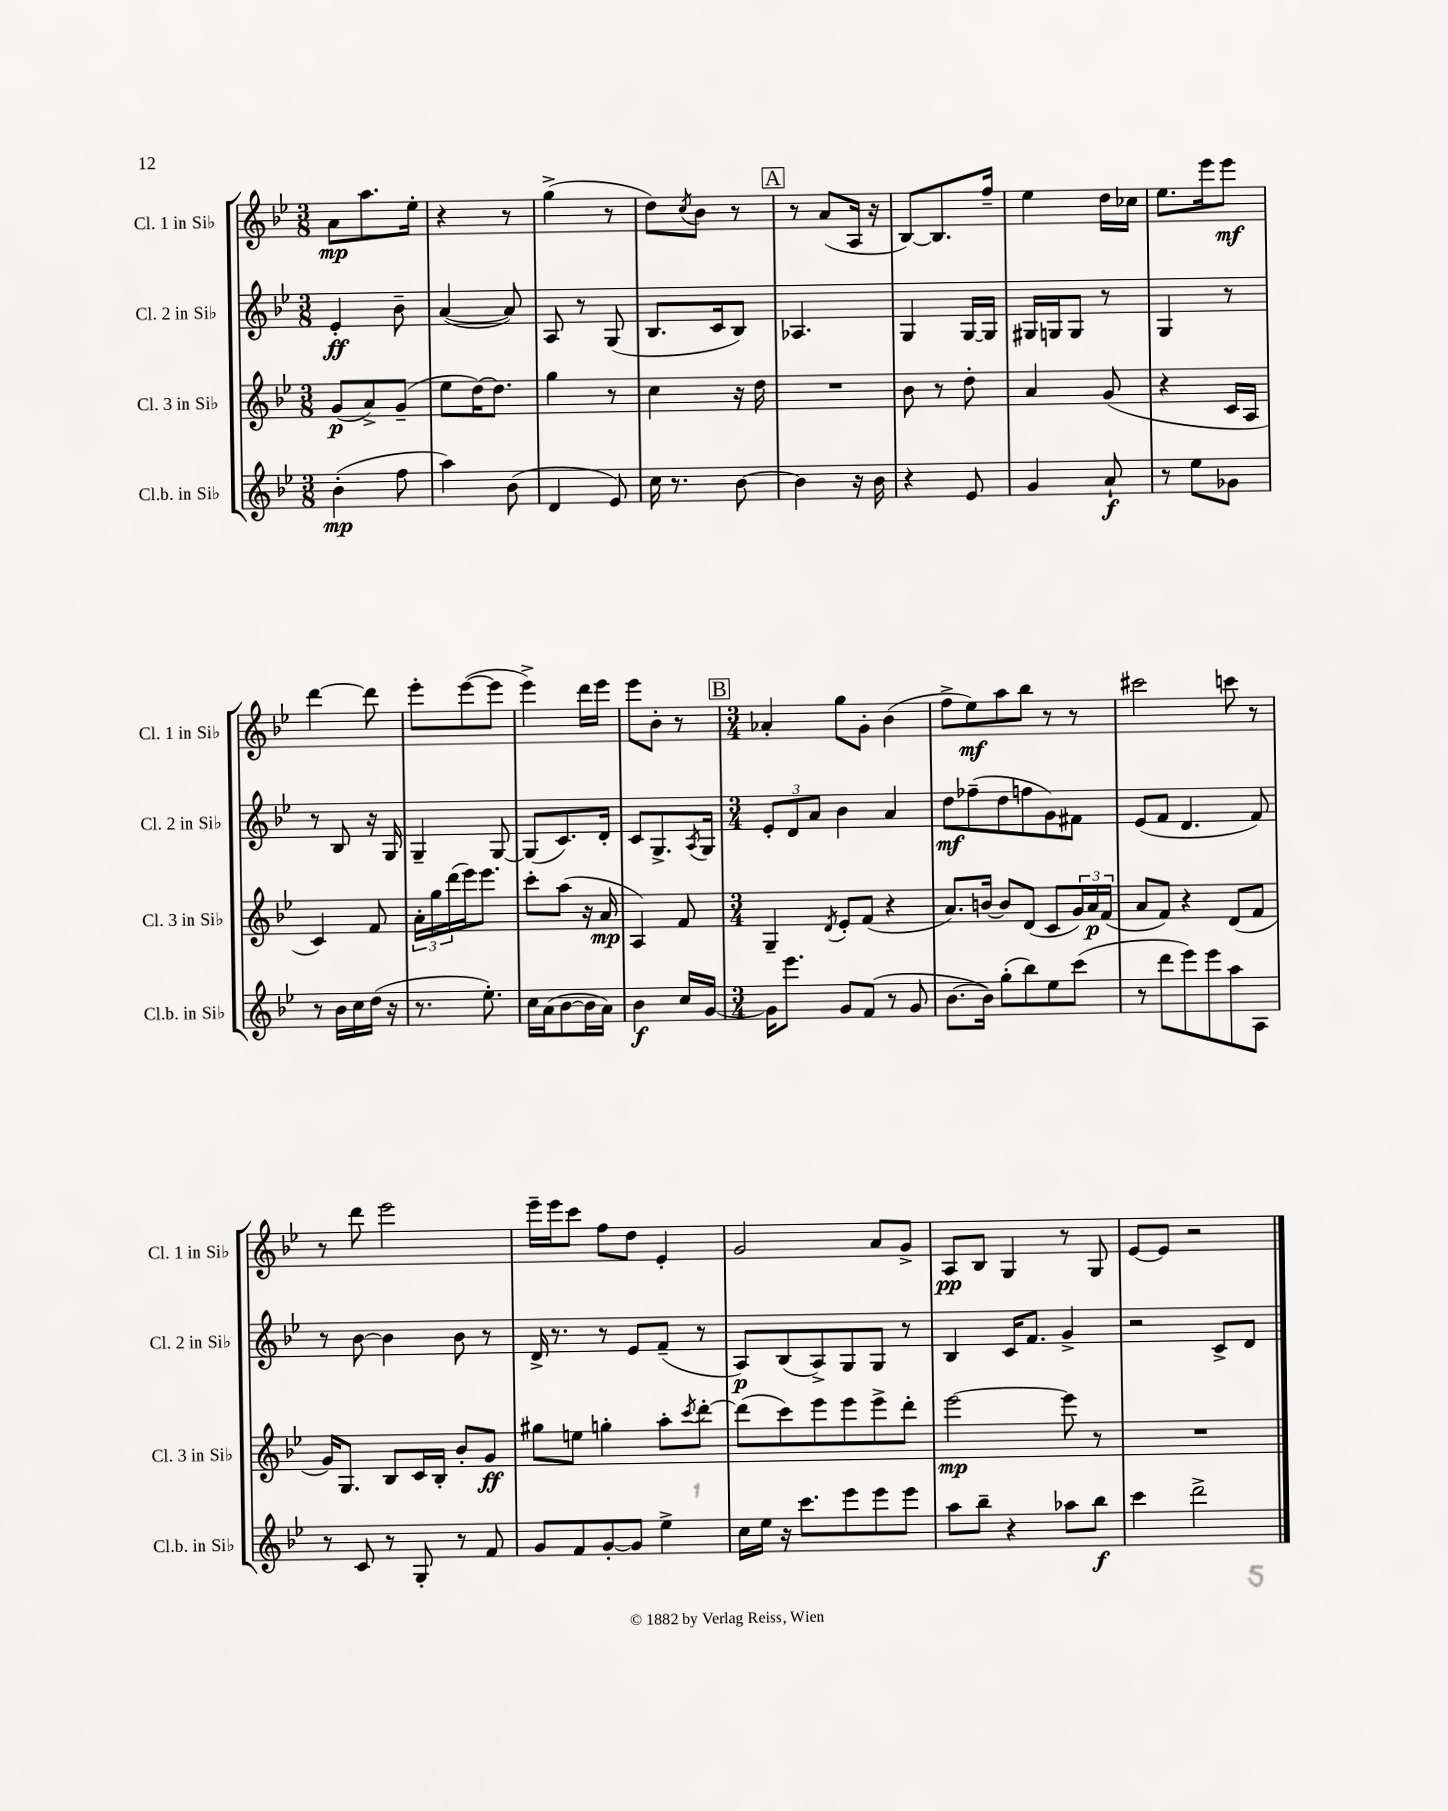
<<
\new StaffGroup <<
\new Staff = "s0" \with { instrumentName = "Cl. 1 in Sib" shortInstrumentName = "Cl. 1 in Sib" } {
    \clef treble \key bes \major \numericTimeSignature \time 3/8
    a'8\mp a''8. ees''16-. |
    r4 r8 |
    g''4->( r8 |
    d''8) \acciaccatura { c''8 } bes'8 r8 |
    \mark \markup { \box "A" } r8 a'8( a16 r16 |
    bes8~) bes8. f''16-- |
    ees''4 d''16 ces''16 |
    ees''8. ees'''16 ees'''8\mf |
    d'''4~ d'''8 |
    ees'''8-. ees'''8~( ees'''8 |
    ees'''4->) d'''16 ees'''16 |
    ees'''8 bes'8-. r8 |
    \mark \markup { \box "B" } \numericTimeSignature \time 3/4 aes'4-. g''8 g'8-. bes'4( |
    f''8-> ees''8\mf) a''8 bes''8 r8 r8 |
    cis'''2 c'''8 r8 |
    r8 d'''8 ees'''2 |
    ees'''16-- ees'''16 c'''8 f''8 d''8 ees'4-. |
    g'2 a'8 g'8-> |
    a8\pp bes8 g4 r8 g8 |
    ees'8~ ees'8 r2 \bar "|." |
}
\new Staff = "s1" \with { instrumentName = "Cl. 2 in Sib" shortInstrumentName = "Cl. 2 in Sib" } {
    \clef treble \key bes \major \numericTimeSignature \time 3/8
    ees'4-.\ff bes'8-- |
    a'4~( a'8) |
    a8 r8 g8( |
    bes8. c'16 bes8) |
    \mark \markup { \box "A" } aes4. |
    g4 g16~ g16 |
    gis16 g16 g8 r8 |
    g4 r8 |
    r8 bes8 r16 g16 |
    g4-- g8~ |
    g8( c'8.) d'16-. |
    c'8 g8.-> \acciaccatura { a8 } g16 |
    \mark \markup { \box "B" } \numericTimeSignature \time 3/4 \tuplet 3/2 { ees'8-. d'8 a'8 } bes'4 a'4 |
    d''8\mf fes''8--( d''8 f''8 g'8) fis'8 |
    ees'8( f'8 d'4. f'8) |
    r8 bes'8~ bes'4 bes'8 r8 |
    d'16-> r8. r8 ees'8 f'8--( r8 |
    a8\p) bes8( a8->) g8 g8 r8 |
    bes4 c'16 f'8. g'4-> |
    r2 c'8-> d'8 \bar "|." |
}
\new Staff = "s2" \with { instrumentName = "Cl. 3 in Sib" shortInstrumentName = "Cl. 3 in Sib" } {
    \clef treble \key bes \major \numericTimeSignature \time 3/8
    g'8\p( a'8->) g'8--( |
    ees''8 d''16~) d''8. |
    g''4 r8 |
    c''4 r16 d''16 |
    \mark \markup { \box "A" } R4. |
    bes'8 r8 d''8-. |
    a'4 g'8( |
    r4 c'16 a16 |
    c'4) f'8 |
    \tuplet 3/2 { a'16-. g''16 d'''16( } ees'''16) ees'''8. |
    c'''8-. a''8( r16 a'16\mp |
    a4) f'8 |
    \mark \markup { \box "B" } \numericTimeSignature \time 3/4 g4-- \acciaccatura { d'8 } ees'8-. f'8( r4 |
    a'8.) b'16~ b'8 d'8( c'8 \tuplet 3/2 { g'16) a'16\p f'16( } |
    a'8 f'8) r4 d'8( f'8 |
    g'16) g8. bes8 c'16 bes16-. bes'8-. g'8\ff |
    gis''8 e''8 g''4-. a''8-. \acciaccatura { c'''8 } d'''8~-. |
    d'''8( c'''8) ees'''8 ees'''8 ees'''8-> d'''8-. |
    ees'''2~\mp ees'''8 r8 |
    R2. \bar "|." |
}
\new Staff = "s3" \with { instrumentName = "Cl.b. in Sib" shortInstrumentName = "Cl.b. in Sib" } {
    \clef treble \key bes \major \numericTimeSignature \time 3/8
    bes'4-.\mp( f''8 |
    a''4) bes'8( |
    d'4 ees'8) |
    c''16 r8. bes'8~ |
    \mark \markup { \box "A" } bes'4 r16 bes'16 |
    r4 ees'8 |
    g'4 a'8-!\f |
    r8 ees''8 ges'8 |
    r8 bes'16 c''16 d''16( r16 |
    r8. ees''8.-.) |
    c''16 a'16( bes'8~ bes'16 a'16) |
    bes'4\f c''16 g'16~ |
    \mark \markup { \box "B" } \numericTimeSignature \time 3/4 g'16 ees'''8. g'8 f'8( r8 g'8 |
    bes'8.~ bes'16) g''8-.( bes''8) ees''8 c'''8( |
    r8 d'''8 ees'''8) ees'''8 a''8 a8 |
    r8 c'8 r8 g8-. r8 f'8 |
    g'8 f'8 g'8~-. g'8 ees''4-> |
    c''16 ees''16 r16 c'''8. ees'''8 ees'''8 ees'''8 |
    a''8 bes''8-- r4 aes''8 bes''8\f |
    c'''4 d'''2-> \bar "|." |
}
>>
>>
\layout { \context { \Score \remove "Bar_number_engraver" } }
